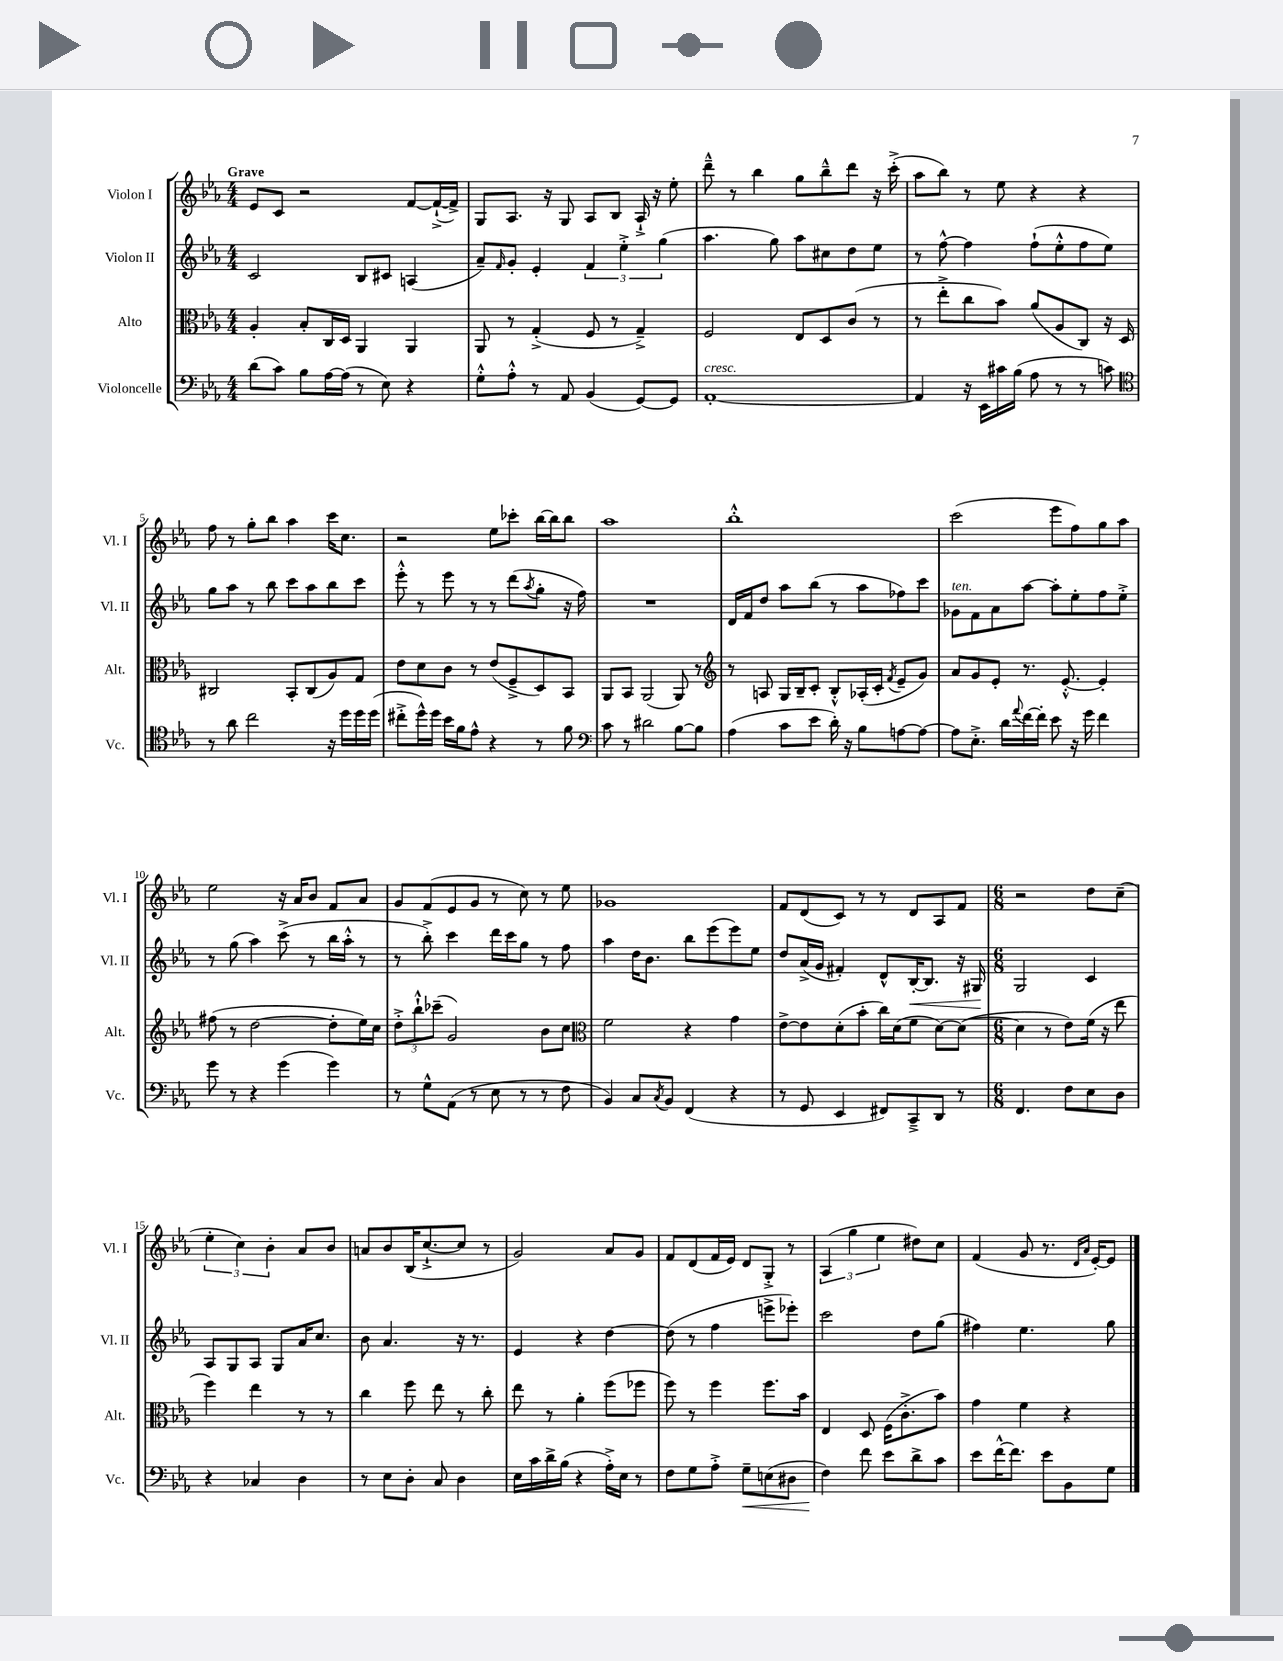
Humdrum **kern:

**kern	**kern	**kern	**kern
*staff4	*staff3	*staff2	*staff1
*clefF4	*clefC3	*clefG2	*clefG2
*k[b-e-a-]	*k[b-e-a-]	*k[b-e-a-]	*k[b-e-a-]
*M4/4	*M4/4	*M4/4	*M4/4
(8d	4A-'	2c	8e-
8c)	.	.	8c
8B-	8B-'	.	2r
[16A-	16C	.	.
(16A-]	16D	.	.
8r	4AA-	8B-	.
8E-)	.	8c#	.
4r	4AA-	(4A	[8f
.	.	.	(16f`^_
.	.	.	16f^])
=	=	=	=
8G'^^	8AA-	8a-~)	8G
.	.	16qqf	.
8A-'^^	8r	8g'	8.A-
8r	(4G'^	4e-'	.
.	.	.	16r
8AA-	.	.	8G
(4BB-	8F	6f	8A-
.	8r	.	8B-
.	.	6ee-'^	.
[8GG)	4G~^)	.	16A-`^
.	.	.	16r
.	.	(6gg	.
8GG]	.	.	8ee-'
=	=	=	=
[1AA-'	2F	4.aa-	8ddd~^^
.	.	.	8r
.	.	.	4bb-
.	.	8gg)	.
.	8E-	8aa-	8gg
.	8D	8cc#	8bb-~^^
.	(8c	8dd	8ddd
.	8r	8ee-	16r
.	.	.	(16ccc'^
=	=	=	=
4AA-]	8r	8r	8aa-
.	8ee-'^	[8ff^^	8bb-)
16r	8cc	4ff]	8r
16EE-	.	.	.
16c#	8b-)	.	8ee-
(16B-	.	.	.
8A-	(8a-	(8ff`	4r
8r	8A-	8ee-'^^	.
8r	8C)	8ff	4r
8c)	16r	8ee-)	.
.	16D	.	.
=	=	=	=
*clefC4	*	*	*
8r	2C#	8gg	8ff
8a-	.	8aa-	8r
2cc	.	8r	8gg'
.	.	8bb-	8bb-
.	8BB-'	8ccc	4aa-
.	(8C#	8aa-	.
16r	8A-)	8bb-	16ccc
16dd	.	.	8.cc
16dd	8G	8ccc	.
(16dd	.	.	.
=	=	=	=
8cc#'^	8e-	8eee-'^^	2r
16dd^^)	8d	8r	.
16dd	.	.	.
16b-	8c	8eee-	.
16f	.	.	.
8e-^^	8r	8r	.
4r	(8e-	8r	8ee-
.	8F~^	(8ddd	8ccc-'
.	.	8qaa-	.
8r	8D)	8gg'	[16bb-
.	.	.	16bb-]
8f	8BB-	16r	8bb-
.	.	16ff)	.
=	=	=	=
*clefF4	*	*	*
8c	8AA-	1r	1aa-
8r	8BB-	.	.
2d#	(2AA-	.	.
[8B-	8AA-)	.	.
8B-]	8r	.	.
=	=	=	=
*	*clefG2	*	*
(4A-	8r	16d	1bb-'^^
.	.	16f	.
.	8A	8dd	.
8c	16G	8aa-	.
.	16B-~	.	.
8e-	8c'	(8bb-	.
16d')	8B-'^^	8r	.
16r	.	.	.
8B-	(16A-'	8aa-	.
.	16c'	.	.
.	8qf	.	.
[8A	8e-~	8ff-)	.
8A_	8g)	8ccc	.
=	=	=	=
8A]	8a-	8g-	(2ccc
8.E-'^	8g	8f	.
.	8e-'	8a-	.
16d	.	.	.
8qqa-	.	.	.
[16f	8.r	[8aa-	.
16f']	.	.	.
8e-	.	8aa-']	8eee-
.	[8.e-'^^	.	.
16r	.	8ee-'	8ff)
16g	.	.	.
4f	4e-']	8ff	8gg
.	.	8ee-'^	8aa-
=	=	=	=
8g	(8ff#	8r	2ee-
8r	8r	(8gg	.
4r	[2dd	4aa-)	.
(4g	.	(8ccc^	16r
.	.	.	16a-
.	.	8r	8b-
4g)	8dd']	16bb-	8f
.	.	16aa-'^^	.
.	16ee-)	8r	8a-
.	16cc	.	.
=	=	=	=
8r	12dd'^	8r	8g
.	12bb-`^^	.	.
8G^^	.	8bb-'^)	(8f
.	(12ccc-~	.	.
(8AA-	2g)	4ccc	8e-
8r	.	.	8g
8E-	.	16ddd	8r
.	.	16ccc	.
8r	.	8gg	8cc)
8r	8b-	8r	8r
8F	8cc	8ff	8ee-
=	=	=	=
*	*clefC3	*	*
4BB-)	2f	4aa-	1g-
8C	.	16dd	.
.	.	8.b-	.
8qC	.	.	.
8BB-	.	.	.
(4FF	4r	8bb-	.
.	.	(8eee-	.
4r	4g	8eee-)	.
.	.	8ee-	.
=	=	=	=
8r	[8e-^	8dd	8f
8GG	8e-]	(16a-^	(8d
.	.	16g	.
4EE-	(8d'	4f#')	8c)
.	8b-'	.	8r
8FF#)	16cc)	8d^^	8r
.	(16d	.	.
8CC~^	8f	[16B-'	8d
.	.	8.B-]	.
8DD	[8d)	.	8A-
8r	(8d_	16r	8f
.	.	16G#	.
=	=	=	=
*M6/8	*M6/8	*M6/8	*M6/8
4.FF	4d]	2G	2r
.	8r	.	.
8F	8e-)	.	.
8E-	(16f	4c	8dd
.	16r	.	.
8D	8ee-	.	(8cc~
=	=	=	=
4r	4ff)	8A-	6ee-'
.	.	8G	.
.	.	.	6cc)
4C-	4ee-	8A-	.
.	.	.	6b-'
.	.	8G	.
4D	8r	16a-	8a-
.	.	8.cc	.
.	8r	.	8b-
=	=	=	=
8r	4cc	8b-	8a
8E-	.	4.a-	8b-
8D'	8ff	.	(16B-
.	.	.	[8.cc`^
8C	8ee-	.	.
4D	8r	16r	8cc]
.	.	8.r	.
.	8cc'	.	8r
=	=	=	=
16E-	8ee-	4e-	2g)
16c	.	.	.
16d^	8r	.	.
(16B-	.	.	.
4r	4a-'	4r	.
16A-'^)	(8ff	[4dd	8a-
16E-	.	.	.
8r	8ff-	.	8g
=	=	=	=
8F	8ff)	(8dd]	8f
8G	8r	8r	(8d
8A-'^	4ff	4ff	16f
.	.	.	16e-)
8G~	.	.	8d
(8E	8.ff	8eee^	8G'^
8D#	.	8eee-')	8r
.	16b-	.	.
=	=	=	=
4F)	4E-	2ccc	(6A-
.	.	.	6gg
8f	8D	.	.
.	.	.	6ee-
8e-	(16F	.	.
.	8.c'^	.	.
8d^	.	8dd	8dd#)
8c	8b-)	(8gg	8cc
=	=	=	=
8e-	4g	4ff#)	(4f
[16f^^	.	.	.
8.f]	.	.	.
.	4f	4.ee-	8g
8e-	.	.	8.r
8BB-	4r	.	.
.	.	.	16qqd
.	.	.	16qqa-
.	.	.	[16e-')
8G	.	8gg	8e-]
==	==	==	==
*-	*-	*-	*-
